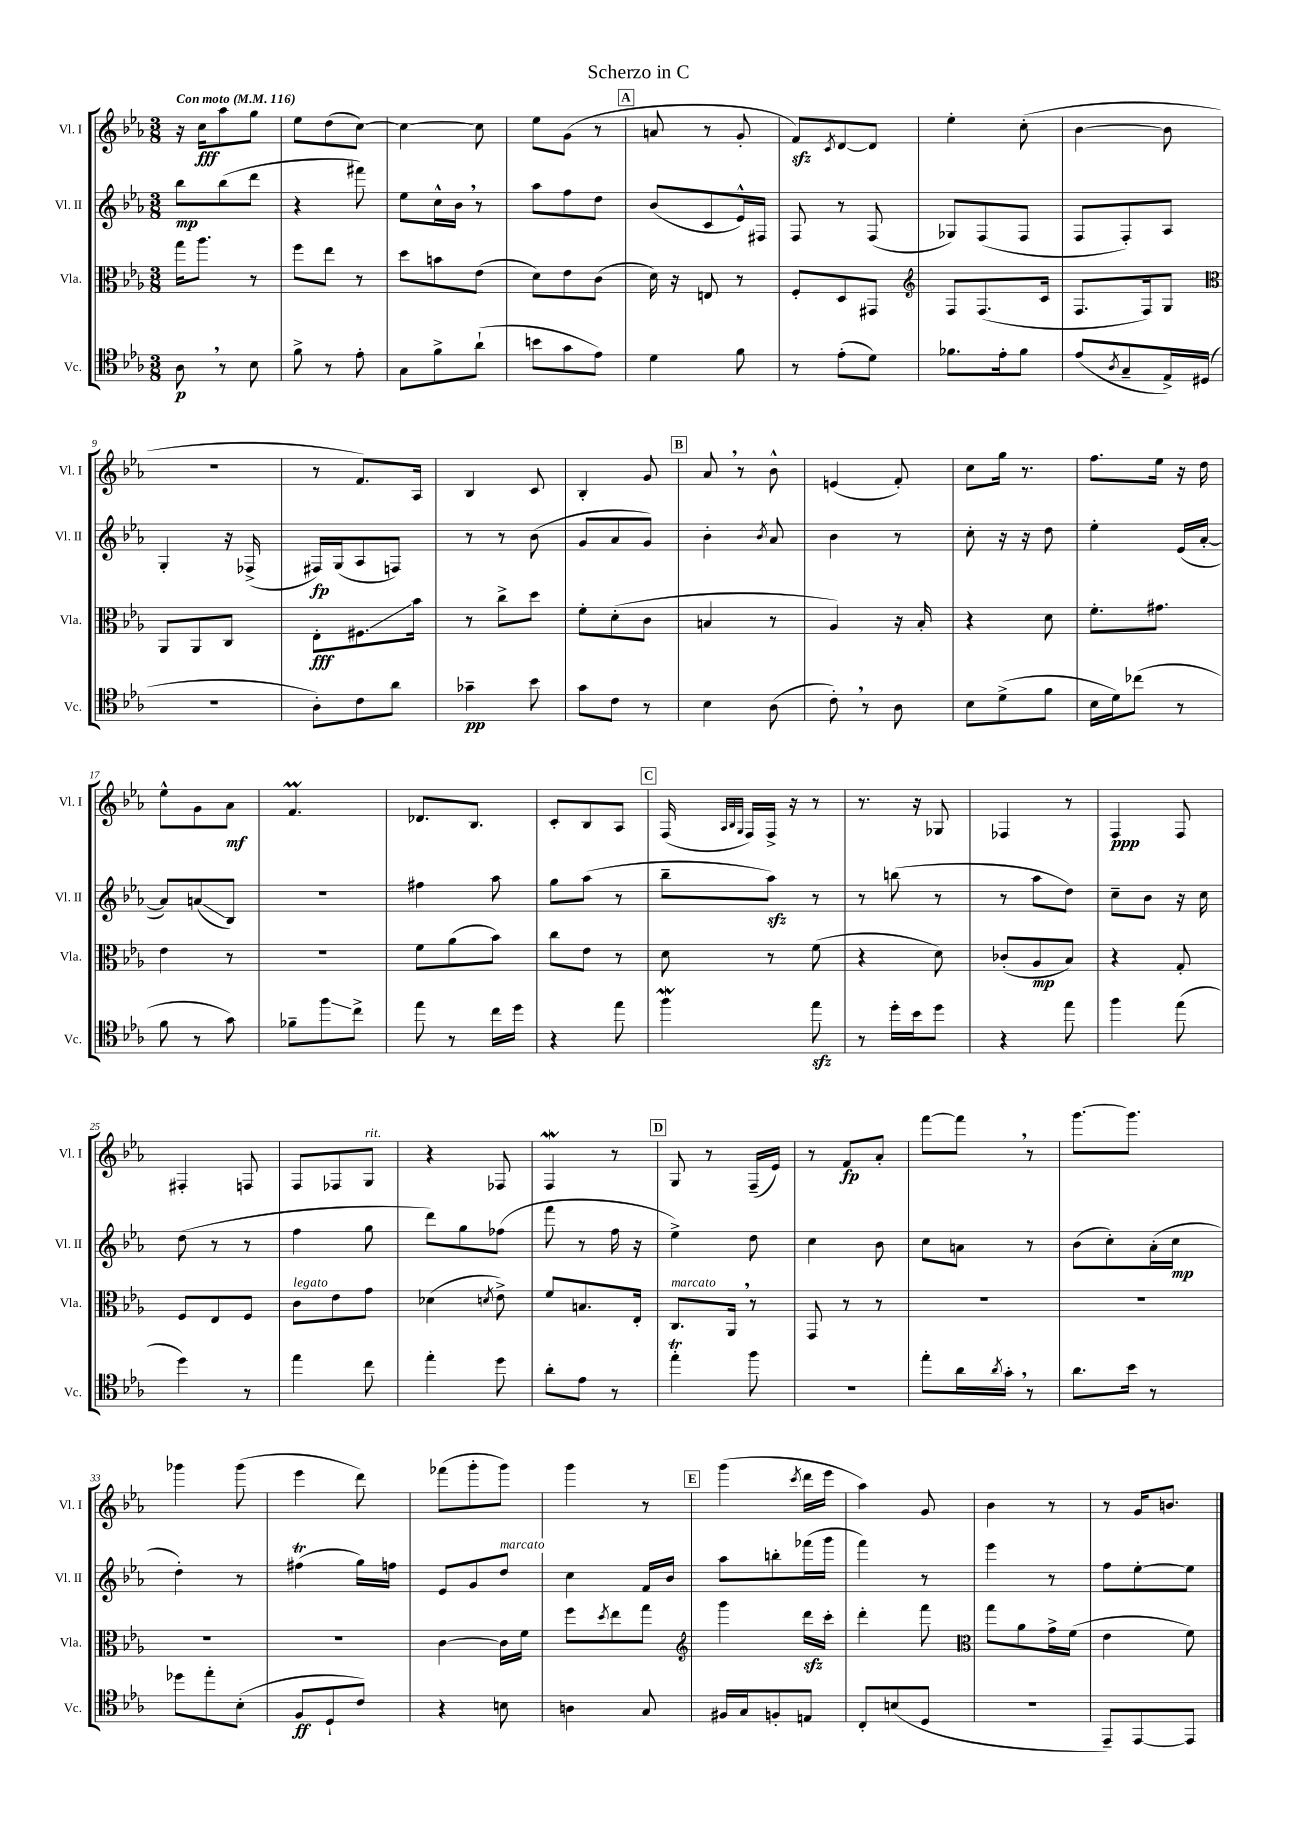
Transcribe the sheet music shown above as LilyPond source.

\header { title = "Scherzo in C" }
<<
\new StaffGroup <<
\new Staff = "s0" \with { instrumentName = "Vl. I" shortInstrumentName = "Vl. I" } {
    \clef treble \key ees \major \numericTimeSignature \time 3/8 \tempo "Con moto" 4 = 116
    r16 c''16\fff aes''8 g''8 |
    ees''8 d''8( c''8~) |
    c''4~ c''8 |
    ees''8 g'8( r8 |
    \mark \markup { \box "A" } a'8 r8 g'8-. |
    f'8\sfz) \acciaccatura { c'8 } d'8~ d'8 |
    ees''4-. c''8-.( |
    bes'4~ bes'8 |
    R4. |
    r8 f'8.) aes16 |
    bes4 c'8 |
    bes4-. g'8 |
    \mark \markup { \box "B" } aes'8 \breathe r8 bes'8-^ |
    e'4( f'8-.) |
    c''8 g''16 r8. |
    f''8. ees''16 r16 d''16 |
    ees''8-^ g'8 aes'8\mf |
    f'4.\prall |
    des'8. bes8. |
    c'8-. bes8 aes8 |
    \mark \markup { \box "C" } f16( \grace { aes32 bes32 g32 } f16) f16-> r16 r8 |
    r8. r16 ges8 |
    fes4 r8 |
    f4\ppp f8 |
    fis4-. f8 |
    f8 fes8 g8^\markup { \italic "rit." } |
    r4 fes8 |
    f4\mordent r8 |
    \mark \markup { \box "D" } g8 r8 f16--( ees'16) |
    r8 f'8\fp aes'8-. |
    f'''8~ f'''8 \breathe r8 |
    g'''8.~ g'''8. |
    ges'''4 ges'''8( |
    ees'''4 d'''8) |
    fes'''8( g'''8-. g'''8) |
    g'''4 r8 |
    \mark \markup { \box "E" } g'''4( \acciaccatura { c'''8 } d'''16 ees'''16 |
    aes''4) g'8 |
    bes'4 r8 |
    r8 g'16 b'8. \bar "|." |
}
\new Staff = "s1" \with { instrumentName = "Vl. II" shortInstrumentName = "Vl. II" } {
    \clef treble \key ees \major \numericTimeSignature \time 3/8
    bes''8\mp bes''8( d'''8 |
    r4 fis'''8) |
    ees''8 c''16-^ bes'16 \breathe r8 |
    aes''8 f''8 d''8 |
    \mark \markup { \box "A" } bes'8( c'8 ees'16-^) fis16 |
    f8 r8 f8( |
    ges8) f8( f8 |
    f8 f8-.) aes8 |
    g4-. r16 fes16->( |
    fis16\fp) g16( aes8 f8) |
    r8 r8 bes'8( |
    g'8 aes'8 g'8) |
    \mark \markup { \box "B" } bes'4-. \acciaccatura { bes'8 } aes'8 |
    bes'4 r8 |
    c''8-. r16 r16 d''8 |
    ees''4-. ees'16( aes'16~-. |
    aes'8) a'8\glissando( bes8) |
    R4. |
    fis''4 aes''8 |
    g''8 aes''8( r8 |
    \mark \markup { \box "C" } bes''8-- aes''8\sfz) r8 |
    r8 b''8( r8 |
    r8 aes''8 d''8) |
    c''8-- bes'8 r16 c''16 |
    d''8( r8 r8 |
    f''4 g''8 |
    d'''8) g''8 fes''8( |
    f'''8 r8 f''16 r16 |
    \mark \markup { \box "D" } ees''4->) d''8 |
    c''4 bes'8 |
    c''8 a'8 r8 |
    bes'8( c''8-.) aes'16-.( c''16\mp |
    d''4-.) r8 |
    fis''4\trill( g''16) f''16 |
    ees'8 g'8 d''8^\markup { \italic "marcato" } |
    c''4 f'16 bes'16 |
    \mark \markup { \box "E" } aes''8 b''8-. fes'''16( g'''16 |
    f'''4) r8 |
    ees'''4 r8 |
    f''8 ees''8~-. ees''8 \bar "|." |
}
\new Staff = "s2" \with { instrumentName = "Vla." shortInstrumentName = "Vla." } {
    \clef alto \key ees \major \numericTimeSignature \time 3/8
    g''16 aes''8. r8 |
    f''8 ees''8 r8 |
    d''8 b'8 ees'8( |
    d'8) ees'8 c'8( |
    \mark \markup { \box "A" } d'16) r16 e8 r8 |
    f8-. d8 gis,8 |
    \clef treble f8 f8.( c'16 |
    f8. f16) g8 |
    \clef alto aes,8 aes,8 c8 |
    ees8-.\fff fis8.\glissando bes'16 |
    r8 c''8-> d''8 |
    f'8-. d'8-.( c'8 |
    \mark \markup { \box "B" } b4 r8 |
    aes4) r16 bes16-. |
    r4 d'8 |
    f'8.-. gis'8. |
    ees'4 r8 |
    R4. |
    f'8 aes'8( bes'8) |
    c''8 ees'8 r8 |
    \mark \markup { \box "C" } d'8 r8 f'8( |
    r4 d'8) |
    ces'8-.( aes8\mp bes8) |
    r4 g8-. |
    f8 ees8 f8 |
    c'8^\markup { \italic "legato" } ees'8 g'8 |
    des'4( \acciaccatura { d'8 } ees'8->) |
    f'8 b8. ees16-. |
    \mark \markup { \box "D" } c8.^\markup { \italic "marcato" } aes,16 \breathe r8 |
    g,8 r8 r8 |
    R4. |
    R4. |
    R4. |
    R4. |
    c'4~ c'16 f'16 |
    f''8 \acciaccatura { d''8 } ees''8 g''8 |
    \mark \markup { \box "E" } \clef treble g'''4 d'''16\sfz c'''16-. |
    d'''4-. f'''8 |
    \clef alto g''8 aes'8 g'16-> f'16( |
    ees'4 f'8) \bar "|." |
}
\new Staff = "s3" \with { instrumentName = "Vc." shortInstrumentName = "Vc." } {
    \clef tenor \key ees \major \numericTimeSignature \time 3/8
    aes8\p \breathe r8 bes8 |
    f'8-> r8 ees'8-. |
    g8 f'8-> aes'8-!( |
    b'8 g'8 ees'8) |
    \mark \markup { \box "A" } d'4 f'8 |
    r8 ees'8-.( d'8) |
    fes'8. ees'16-. fes'8 |
    ees'8( \acciaccatura { aes8 } g8-- ees16->) dis16( |
    R4. |
    aes8-.) c'8 aes'8 |
    ges'4--\pp bes'8 |
    g'8 c'8 r8 |
    \mark \markup { \box "B" } bes4 aes8( |
    c'8-.) \breathe r8 aes8 |
    bes8 d'8->( f'8 |
    bes16 d'16) ces''8( r8 |
    f'8 r8 g'8) |
    fes'8-- f''8\glissando c''8-> |
    ees''8 r8 c''16 d''16 |
    r4 ees''8 |
    \mark \markup { \box "C" } f''4\mordent ees''8\sfz |
    r8 d''16-. bes'16 d''8 |
    r4 ees''8 |
    f''4 ees''8( |
    d''4) r8 |
    ees''4 c''8 |
    ees''4-. d''8 |
    aes'8-. ees'8 r8 |
    \mark \markup { \box "D" } ees''4-.\trill f''8 |
    R4. |
    ees''8-. aes'16 \acciaccatura { aes'8 } g'16-. \breathe r8 |
    aes'8. bes'16 r8 |
    des''8 ees''8-. bes8-.( |
    f8\ff d8-! c'8) |
    r4 b8 |
    a4 g8 |
    \mark \markup { \box "E" } fis16 g16 f8-. e8 |
    c8-. b8( d8 |
    R4. |
    ees,8--) ees,8~ ees,8 \bar "|." |
}
>>
>>
